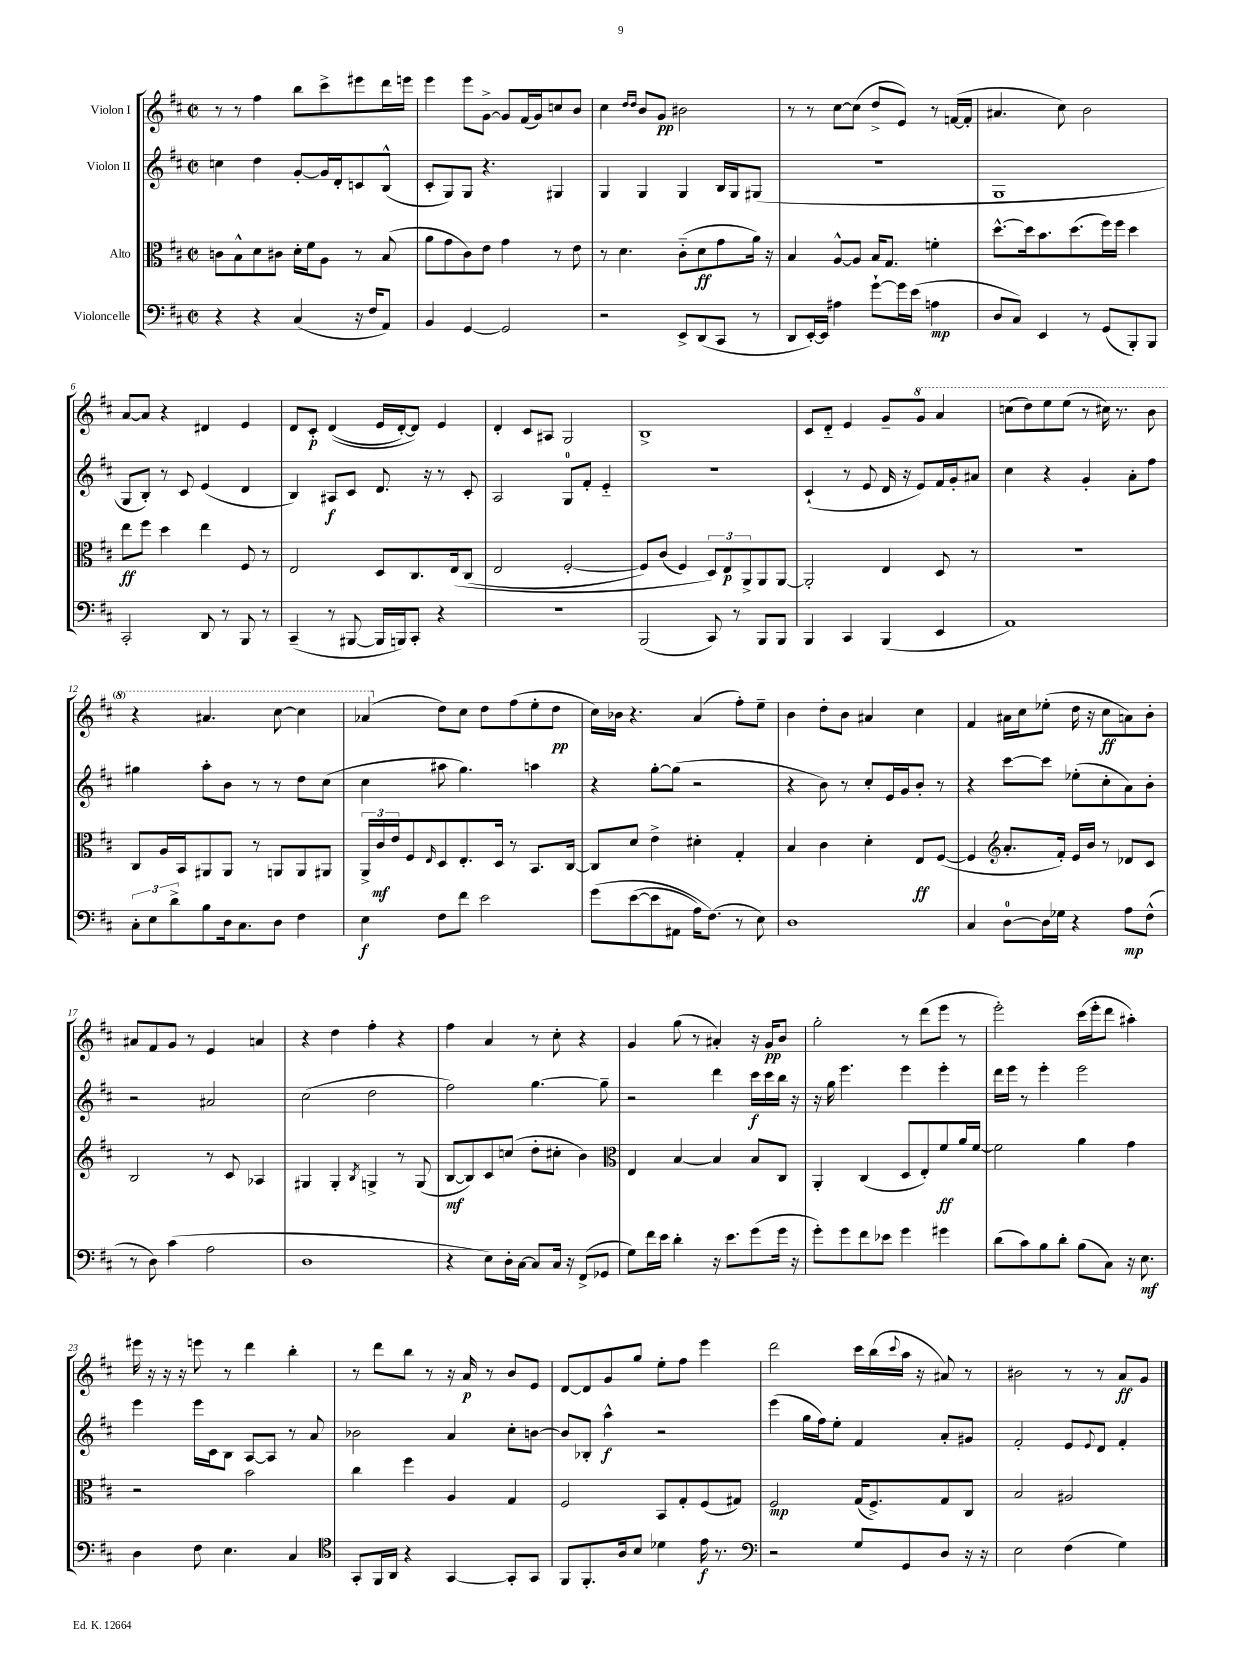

**kern	**kern	**kern	**kern
*staff4	*staff3	*staff2	*staff1
*clefF4	*clefC3	*clefG2	*clefG2
*k[f#c#]	*k[f#c#]	*k[f#c#]	*k[f#c#]
*M2/2	*M2/2	*M2/2	*M2/2
*met(c|)	*met(c|)	*met(c|)	*met(c|)
4r	8c	4cc	8r
.	8B^^	.	8r
4r	8d	4dd	4ff#
.	8c#	.	.
(4C#	16d'	[8g'	8bb
.	16f#	.	.
.	8A	16g]	8ccc#^
.	.	16d'	.
16r	8r	8c	8eee#
16F#	.	.	.
8AA)	(8B	(8B^^	16ddd
.	.	.	16eee
=	=	=	=
4BB	8a	8c#'	4eee
.	8g	8G)	.
[4GG	8c#)	8G	8eee
.	8e	4.r	[8g^
2GG]	4g	.	8g]
.	.	.	(16f#
.	.	.	16g)
.	8r	4G#	8cc
.	8e	.	8b
=	=	=	=
2r	8r	4G	4cc#
.	4.d	.	.
.	.	.	16qqdd
.	.	.	16qqdd
.	.	4G	8b
.	.	.	8g
8EE^	(8c#'~	4G	2b#
(8DD	8d	.	.
8CC#	8g	16B	.
.	.	16G	.
8r	16a)	(8G#	.
.	16r	.	.
=	=	=	=
8DD	4B	1r	8r
[16EE')	.	.	8r
16EE]	.	.	.
4A#	[8A^^	.	[8cc#
.	8A]	.	(8cc#]
[8g`	16B	.	8dd^
.	8.G	.	.
16g]	.	.	8e)
(16e	.	.	.
4A	4f'	.	8r
.	.	.	([16f
.	.	.	16f']
=	=	=	=
8D	[8.dd^^	1G	4.a#
8C#)	.	.	.
.	16dd]	.	.
4EE	8.b	.	.
.	.	.	8cc#)
.	(8.dd	.	.
8r	.	.	2b
(8GG	16ff#)	.	.
.	16ff#	.	.
8BBB')	4dd	.	.
8BBB	.	.	.
=	=	=	=
2CC#'	8ee	8G	[8a
.	8ff#	8B')	8a]
.	4dd	8r	4r
.	.	8c#	.
8DD	4ee	(4e	4d#
8r	.	.	.
8BBB	8F#	4d	4e
8r	8r	.	.
=	=	=	=
(4CC#~	2E	4B)	8d
.	.	.	8c#'
8r	.	8A#	&((4d
[8BBB#	.	8c#	.
16BBB#]	8D	8.d	16e
16BBB)	.	.	[16d')
8CC#'	8.C#	.	8d]&)
.	.	16r	.
4r	.	8r	4e
.	&(16E	.	.
.	(8C#	8c#'	.
=	=	=	=
1r	2E	2A	4d'
.	.	.	8c#
.	.	.	8A#
.	[2F#'	8G	2G
.	.	8f#'	.
.	.	4e'~	.
=	=	=	=
(2BBB	8F#])	1r	1B^
.	(8c#	.	.
.	4F#)	.	.
8CC#)	12D&)	.	.
.	12E	.	.
8r	.	.	.
.	12AA^	.	.
8BBB	8AA	.	.
8BBB	[8AA	.	.
=	=	=	=
4BBB	2AA']	(4c#`	8c#
.	.	.	8d'~
4CC#	.	8r	4e
.	.	8e	.
(4BBB	4E	16d	8g~
.	.	16r	.
.	.	8e)	8gg
4EE	8D	16f#	4aa
.	.	16g'	.
.	8r	8a#	.
=	=	=	=
1AA)	1r	4cc#	(8ccc
.	.	.	8ddd)
.	.	4r	8eee
.	.	.	(8eee
.	.	4g'	8r
.	.	.	16ccc#)
.	.	.	8.r
.	.	8a'	.
.	.	8ff#	8bb
=	=	=	=
12C#'	8C#	4gg#	4r
12E	.	.	.
.	16A	.	.
12d^	.	.	.
.	16BB	.	.
8B	8AA#	8aa'	4.aa#
16D	8AA#	8b	.
8.C#	.	.	.
.	8r	8r	.
8D	8AA	8r	[8ccc#
4F#	8AA	8dd	4ccc#]
.	8AA#	(8cc#	.
=	=	=	=
4E	24AA^	4cc#	(4aa-
.	24c#	.	.
.	24e	.	.
.	8F#	.	.
.	16qqE	.	.
8F#	8D	8aa#	8dd)
8f#	8.E'	4.gg)	8cc#
2e	.	.	8dd
.	16D	.	.
.	8r	.	(8ff#
.	8.BB	4aa	8ee'
.	.	.	8dd
.	[16C#	.	.
=	=	=	=
&(8g	8C#]	4r	16cc#)
.	.	.	16b-
([8e	8d	.	4.r
8e]	4e^	[8gg'	.
8AA#	.	(8gg]	.
16A)	4d#'	2r	(4a
(8.F#&)	.	.	.
8r	4G'	.	8ff#')
8E)	.	.	8ee~
=	=	=	=
1D	4B	4r	4b
.	4c#	8b)	8dd'
.	.	8r	8b
.	4d'	8cc#'	4a#
.	.	16e	.
.	.	16g	.
.	8E	8b'	4cc#
.	([8F#	8r	.
=	=	=	=
4C#	4F#]	4r	4f#
*	*clefG2	*	*
[8D	8.a'	[8ccc#	16a#
.	.	.	16cc#
16D]	.	8ccc#]	(8ee-'
16G-	16f#')	.	.
4r	16e	(8ee-'	16dd
.	16b	.	16r
.	8r	8cc#'	8cc#
8A	8d-	8a)	8a)
(8F#^^	8c#	8b'	8b'
=	=	=	=
8r	2B	2r	8a#
8D)	.	.	8f#
(4c#	.	.	8g
.	.	.	8r
2A	8r	2a#	4e
.	8c#	.	.
.	4A-	.	4a
=	=	=	=
1D	4G#	(2cc#	4r
.	4G#'	.	4dd
.	8qB	.	.
.	4G^	2dd	4ff#'
.	8r	.	4r
.	(8G	.	.
=	=	=	=
4r	[8B	2ff#)	4ff#
.	8B])	.	.
8E)	8c#	.	4a
16D'	(8cc	.	.
[16C#	.	.	.
8C#]	8dd'	[4.gg	8r
16C#	8cc#'	.	8cc#'
16r	.	.	.
(8FF#^	4b)	.	4r
8GG-	.	8gg~]	.
=	=	=	=
*	*clefC3	*	*
8G)	4E	2r	4g
16f#	.	.	.
16e	.	.	.
4d'	[4B	.	(8gg
.	.	.	8r
16r	4B]	4ddd	4a#')
8.e	.	.	.
(8g	8B	16ccc#	16r
.	.	16ccc#	16g
16g	8C#	16bb	8b
16r	.	16r	.
=	=	=	=
8g')	4AA'	16r	2gg'
.	.	16gg	.
8g	.	4.eee	.
8f#	(4C#	.	.
8e-	.	.	.
4g	8D	4eee	8r
.	8E')	.	(8ddd
4g#	8f#	4eee'	8eee
.	16a	.	8r
.	[16f#	.	.
=	=	=	=
(8d	2f#]	16ddd	2eee')
.	.	16eee	.
8c#)	.	8r	.
8B	.	4eee'	.
8d'	.	.	.
(8B	4a	2eee	(16ccc#
.	.	.	16eee'
8C#)	.	.	8ddd
16r	4g	.	4aa#')
8.E	.	.	.
=	=	=	=
4D	2r	4eee	16eee#
.	.	.	16r
.	.	.	16r
.	.	.	16r
8F#	.	16eee	8eee
.	.	16c#	.
4.E	.	8B	8r
.	2b	[8A	4ddd
.	.	8A]	.
4C#	.	8r	4bb'
.	.	8a	.
=	=	=	=
*clefC4	*	*	*
8GG'	4cc#	2b-	8r
16FF#	.	.	8ddd
16AA	.	.	.
4r	4ff#	.	8bb
.	.	.	8r
[4GG	4A	4a	16r
.	.	.	16a
.	.	.	8r
8GG']	4G	8cc#'	8b
8GG	.	[8b	8e
=	=	=	=
8FF#	2F#	8b]	[8d
8.FF#'	.	8B-'	8d]
.	.	4aa^^	8g
16A	.	.	.
8B	.	.	8gg
4d-	8BB	2r	8ee'
.	8G'	.	8ff#
16e	(8F#	.	4eee
8.r	.	.	.
.	8G#)	.	.
=	=	=	=
*clefF4	*	*	*
2r	2F#	(4eee	2ddd
.	.	16gg	.
.	.	16ff#)	.
.	.	8ee'	.
8G	(16G	4f#	16ccc#
.	8.F#^)	.	(16bb
.	.	.	8qqccc#
8GG	.	.	16aa
.	.	.	16r
8D	8G	8a'	8a#)
16r	8C#	8g#	8r
16r	.	.	.
=	=	=	=
2E	2B	2f#'	2b#
(4F#	2A#	8e	8r
.	.	8qqe	.
.	.	8d	8r
4G)	.	4f#'	8a
.	.	.	8g
==	==	==	==
*-	*-	*-	*-
